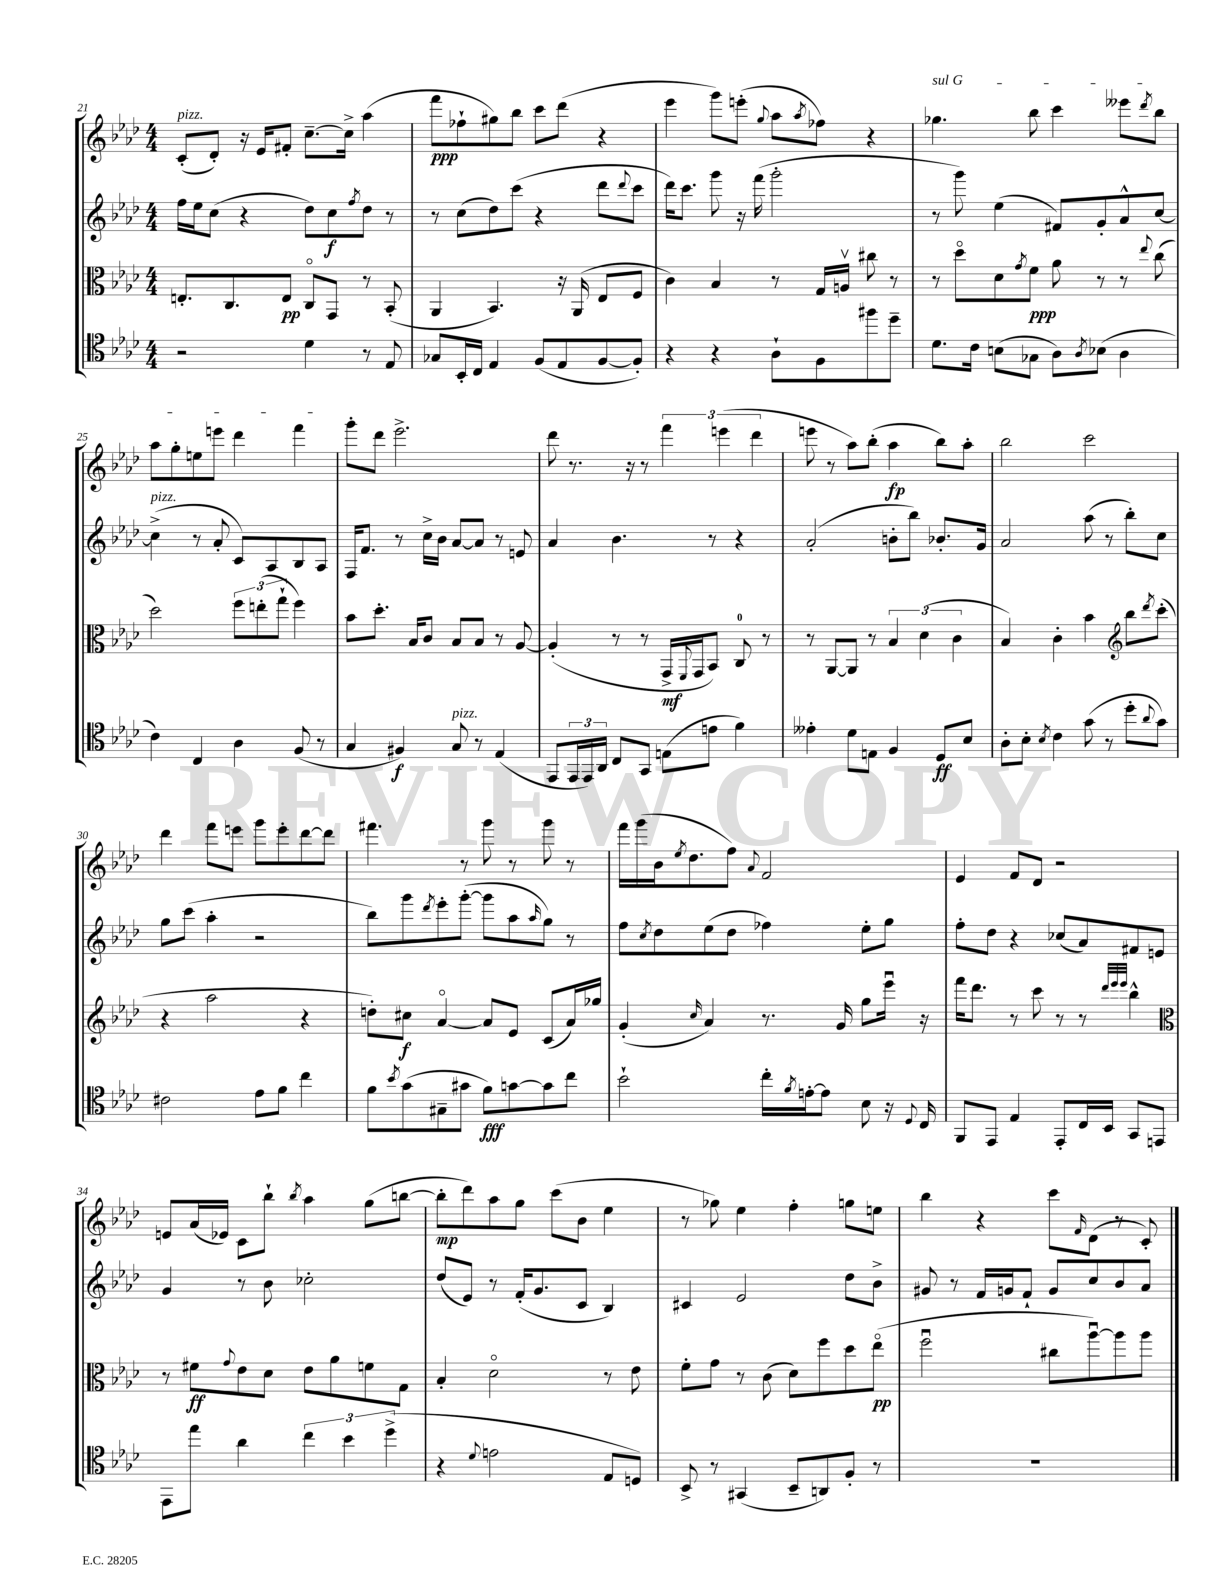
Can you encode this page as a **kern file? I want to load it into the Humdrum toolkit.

**kern	**dynam	**kern	**dynam	**kern	**dynam	**kern	**dynam
*part4	*part4	*part3	*part3	*part2	*part2	*part1	*part1
*staff4	*staff4	*staff3	*staff3	*staff2	*staff2	*staff1	*staff1
*clefC4	*	*clefC3	*	*clefG2	*	*clefG2	*
*k[b-e-a-d-]	*	*k[b-e-a-d-]	*	*k[b-e-a-d-]	*	*k[b-e-a-d-]	*
*M4/4	*	*M4/4	*	*M4/4	*	*M4/4	*
=21	=21	=21	=21	=21	=21	=21	=21
!	!	!	!	!	!	!LO:TX:a:i:t=pizz.	!
2r	.	8.En'/L	.	16ff\LL	.	(8c'/L	.
.	.	.	.	16ee-\J	.	.	.
.	.	.	.	(8cc\J	.	8d-'/J)	.
.	.	8.C/	.	.	.	.	.
.	.	.	.	4r	.	16r	.
.	.	.	.	.	.	16e-/KL	.
.	.	8E/J	pp	.	.	8f#X'/J	.
4d-\	.	8C/L	.	8dd-\L)	.	[8.cc~\L	.
.	.	8GG/J	.	8cc\	f	.	.
.	.	.	.	.	.	16cc^\Jk]	.
.	.	.	.	8qff/	.	.	.
8r	.	8r	.	8dd-\J	.	(4aa-\	.
8E-/	.	(8BB-'/	.	8r	.	.	.
=22	=22	=22	=22	=22	=22	=22	=22
8G-X/L	.	4AA-/	.	8r	.	8fff\L	ppp
16BB-'/L	.	.	.	(8cc\L	.	8ff-X`\	.
16C/JJ	.	.	.	.	.	.	.
4E-/	.	4.BB-/)	.	8dd-\)	.	8gg#X\)	.
.	.	.	.	(8ccc\J	.	8bb-\J	.
(8F/L	.	.	.	4r	.	8ccc\L	.
8E-/	.	16r	.	.	.	(8ddd-\J	.
.	.	(16AA-/	.	.	.	.	.
[8F/	.	8E-/L	.	8ddd-\L	.	4r	.
.	.	.	.	8qqddd-/	.	.	.
8F'/J])	.	8F/J	.	8ccc\J	.	.	.
=23	=23	=23	=23	=23	=23	=23	=23
4r	.	4c\)	.	16ddd-\KL)	.	4eee-\	.
.	.	.	.	8.ccc\J	.	.	.
4r	.	4B-/	.	8ggg\	.	8ggg\L)	.
.	.	.	.	16r	.	(8eeen'\J	.
.	.	.	.	(16fff\	.	.	.
.	.	.	.	.	.	8qqgg/	.
8A-`\L	.	8r	.	2ggg'\	.	8aa-\L	.
.	.	.	.	.	.	8qaa-/	.
8F\	.	16G/LL	.	.	.	8ff-X\J)	.
.	.	16Anv/JJ	.	.	.	.	.
8ff#X\	.	8cc#X\	.	.	.	4r	.
8dd-~\J	.	8r	.	.	.	.	.
=24	=24	=24	=24	=24	=24	=24	=24
!	!	!	!	!	!	!LO:TX:a:i:t=sul G	!
8.d-\L	.	8r	.	8r	.	4.gg-X\	.
.	.	8dd-\L	.	8ggg\)	.	.	.
16c\Jk	.	.	.	.	.	.	.
(8Bn\L	.	8d-\	.	(4ee-\	.	.	.
.	.	8qg/	.	.	.	.	.
8G-X\J	.	8f\J	ppp	.	.	8bb-\	.
8A-\L)	.	8a-\	.	8f#X/L)	.	4ccc\	.
8qA-/	.	.	.	.	.	.	.
(8B-X\J	.	8r	.	8g'/	.	.	.
4A-\	.	8r	.	8a-^^/	.	8eee--X\L	.
.	.	8qqee-/	.	.	.	8qddd-/	.
.	.	(8cc\	.	[8cc/J	.	8bb-\J	.
!!LO:LB:g=z
=25	=25	=25	=25	=25	=25	=25	=25
!	!	!	!	!LO:TX:a:i:t=pizz.	!	!	!
4c\)	.	2dd-\)	.	(4cc^\]	.	8aa-\L	.
.	.	.	.	.	.	8gg'\	.
4C/	.	.	.	8r	.	8een\	.
.	.	.	.	8a-'/	.	8eeen\J	.
4A-\	.	12ff\L	.	8c/L)	.	4ddd-\	.
.	.	(12een'\	.	.	.	.	.
.	.	.	.	8A-/	.	.	.
.	.	12gg`\J	.	.	.	.	.
(8F/	.	4ff\)	.	8B-/	.	4fff\	.
8r	.	.	.	8A-/J	.	.	.
=26	=26	=26	=26	=26	=26	=26	=26
4G/	.	8b-\L	.	16F/KL	.	8ggg'\L	.
.	.	.	.	8.f/J	.	.	.
.	.	8.dd-'\J	.	.	.	8ddd-\J	.
4F#X/)	f	.	.	8r	.	2.eee-^\	.
.	.	16B-/KL	.	.	.	.	.
.	.	8c/J	.	16cc^\LL	.	.	.
.	.	.	.	16b-\JJ	.	.	.
!LO:TX:a:i:t=pizz.	!	!	!	!	!	!	!
8G/	.	8B-/L	.	[8a-/L	.	.	.
8r	.	8B-/J	.	8a-/J]	.	.	.
(4E-/	.	8r	.	8r	.	.	.
.	.	[8A-/	.	8en/	.	.	.
=27	=27	=27	=27	=27	=27	=27	=27
8EE-/L	.	(4A-'/]	.	4a-/	.	8ddd-\	.
24EE-/L	.	.	.	.	.	8.r	.
24EE-/)	.	.	.	.	.	.	.
24AA-/JJ	.	.	.	.	.	.	.
8C/L	.	8r	.	4.b-\	.	.	.
.	.	.	.	.	.	16r	.
8GG/J	.	8r	.	.	.	8r	.
(8En\L	.	16GG^/LL	mf	.	.	6fff\	.
.	.	8qqFF/	.	.	.	.	.
.	.	16GG/J	.	.	.	.	.
8en\J	.	8BB-/J)	.	8r	.	.	.
.	.	.	.	.	.	(6eeen\	.
4f\)	.	8C/	.	4r	.	.	.
.	.	.	.	.	.	6ddd-\	.
.	.	8r	.	.	.	.	.
=28	=28	=28	=28	=28	=28	=28	=28
4e--X'\	.	8r	.	(2a-'/	.	8eeen\	.
.	.	[8AA-/L	.	.	.	8r	.
8d-\L	.	8AA-/J]	.	.	.	8aa-\L)	.
8En\J	.	8r	.	.	.	(8bb-'\J	.
4F/	.	6B-/	.	8bn'\L	.	4aa-\	fp
.	.	.	.	8bb-\J)	.	.	.
.	.	(6d-\	.	.	.	.	.
8D-/L	ff	.	.	8.b-X'/L	.	8bb-\L)	.
.	.	6c\	.	.	.	.	.
8B-/J	.	.	.	.	.	8aa-'\J	.
.	.	.	.	16g/Jk	.	.	.
=29	=29	=29	=29	=29	=29	=29	=29
8A-'\L	.	4B-/)	.	2a-/	.	2bb-\	.
8B-'\J	.	.	.	.	.	.	.
8qB-/	.	.	.	.	.	.	.
4c\	.	4c'\	.	.	.	.	.
(8g\	.	4b-\	.	(8aa-\	.	2ccc\	.
8r	.	.	.	8r	.	.	.
*	*	*clefG2	*	*	*	*	*
8dd-'\L	.	8bb-\L	.	8bb-'\L)	.	.	.
8qqa-/	.	8qddd-/	.	.	.	.	.
8g\J)	.	(8ccc'\J	.	8cc\J	.	.	.
!!LO:LB:g=z
=30	=30	=30	=30	=30	=30	=30	=30
2c#X\	.	4r	.	8gg\L	.	4ddd-\	.
.	.	.	.	(8ccc\J	.	.	.
.	.	2aa-\	.	4aa-'\	.	8fff\L	.
.	.	.	.	.	.	8eeen\J	.
8e-\L	.	.	.	2r	.	8ggg\L	.
8f\J	.	.	.	.	.	8eee'\	.
4cc\	.	4r	.	.	.	[8ddd-\	.
.	.	.	.	.	.	8ddd-\J]	.
=31	=31	=31	=31	=31	=31	=31	=31
8f\L	.	8ddn'\L)	.	8bb-\L)	.	4.fff#X\	.
8qb-/	.	.	.	.	.	.	.
(8g\	.	8cc#X\J	f	8ggg\	.	.	.
.	.	.	.	8qddd-/	.	.	.
8G#X~\	.	[4a-/	.	8eee-'\	.	.	.
8g#X\J	.	.	.	([8ggg'\J	.	8r	.
8f\L)	fff	8a-/L]	.	8ggg\L]	.	8ggg\	.
[8gn\	.	8e-/J	.	8aa-\	.	8r	.
.	.	.	.	16qqaa-/	.	.	.
8g\]	.	(8c/L	.	8gg\J)	.	8ggg\	.
8cc\J	.	16a-/L)	.	8r	.	8r	.
.	.	16gg-X/JJ	.	.	.	.	.
=32	=32	=32	=32	=32	=32	=32	=32
2b-`\	.	(4g'/	.	8ff\L	.	16fff\LL	.
.	.	.	.	.	.	(16ggg\	.
.	.	.	.	8qcc/	.	.	.
.	.	.	.	8dd-\	.	16b-\J	.
.	.	.	.	.	.	8qee-/	.
.	.	.	.	.	.	8.dd-\	.
.	.	16qqcc/	.	.	.	.	.
.	.	4a-/)	.	(8ee-\	.	.	.
.	.	.	.	8dd-\J	.	8ff\J)	.
.	.	.	.	.	.	8qqa-/	.
16cc'\LL	.	8.r	.	4ff-X\)	.	2f/	.
8qf/	.	.	.	.	.	.	.
[16en'\J	.	.	.	.	.	.	.
8e\J]	.	.	.	.	.	.	.
.	.	16g/	.	.	.	.	.
8B-\	.	8gg\L	.	8ee-'\L	.	.	.
16r	.	16eee-u\Jk	.	8gg\J	.	.	.
8qqD-/	.	.	.	.	.	.	.
16C/	.	16r	.	.	.	.	.
=33	=33	=33	=33	=33	=33	=33	=33
8FF/L	.	16fff\KL	.	8ff'\L	.	4e-/	.
.	.	8.ddd-\J	.	.	.	.	.
8EE-/J	.	.	.	8dd-\J	.	.	.
4E-/	.	8r	.	4r	.	8f/L	.
.	.	8ccc\	.	.	.	8d-/J	.
8EE-'/L	.	8r	.	(8cc-X/L	.	2r	.
16C/L	.	8r	.	8a-/)	.	.	.
16BB-/JJ	.	.	.	.	.	.	.
.	.	32qqddd-/LLL	.	.	.	.	.
.	.	32qqeee-/	.	.	.	.	.
.	.	32qqeee-/JJJ	.	.	.	.	.
8GG/L	.	4bb-^^\	.	8f#X/	.	.	.
8EEn/J	.	.	.	8en/J	.	.	.
!!LO:LB:g=z
=34	=34	=34	=34	=34	=34	=34	=34
*	*	*clefC3	*	*	*	*	*
8EE-\L	.	8r	.	4g/	.	8en/L	.
8ee-\J	.	8f#X\L	ff	.	.	(16a-/L	.
.	.	.	.	.	.	16e-X/JJ)	.
.	.	8qqg/	.	.	.	.	.
4a-\	.	8e-\	.	8r	.	8c\L	.
.	.	8d-\J	.	8b-\	.	8bb-`\J	.
.	.	.	.	.	.	8qbb-/	.
6cc\	.	8e-\L	.	2cc-X'\	.	4aa-\	.
.	.	8a-\	.	.	.	.	.
6b-\	.	.	.	.	.	.	.
.	.	8fn\	.	.	.	(8gg\L	.
(6dd-^\	.	.	.	.	.	.	.
.	.	8G\J	.	.	.	[8bbn\J	.
=35	=35	=35	=35	=35	=35	=35	=35
4r	.	4B-'/	.	(8dd-/L	.	8bb'\L]	mp
.	.	.	.	8e-/J)	.	8ddd-\)	.
8qqd-/	.	.	.	.	.	.	.
2en\	.	2d-\	.	8r	.	8aa-\	.
.	.	.	.	(16f'/KL	.	8gg\J	.
.	.	.	.	8.g/	.	.	.
.	.	.	.	.	.	(8ccc\L	.
.	.	.	.	8c/J	.	8b-\J	.
8E-/L	.	8r	.	4B-/)	.	4ee-\	.
8Dn/J)	.	8e-\	.	.	.	.	.
=36	=36	=36	=36	=36	=36	=36	=36
8BB-^/	.	8f'\L	.	4c#X/	.	8r	.
8r	.	8g\J	.	.	.	8gg-X\)	.
(4GG#X/	.	8r	.	2e-/	.	4ee-\	.
.	.	(8c\	.	.	.	.	.
8BB-~/L	.	8d-\L)	.	.	.	4ff'\	.
8AAn/)	.	8ff\	.	.	.	.	.
8F'/J	.	8dd-\	.	8dd-\L	.	8ggn\L	.
8r	.	(8ee-\J	pp	8b-^\J	.	8een\J	.
=37	=37	=37	=37	=37	=37	=37	=37
1r	.	2ffu\	.	8g#X/	.	4bb-\	.
.	.	.	.	8r	.	.	.
.	.	.	.	16f/LL	.	4r	.
.	.	.	.	16gn/J	.	.	.
.	.	.	.	8f`/J	.	.	.
.	.	8cc#X\L	.	8g/L	.	8ccc\L	.
.	.	.	.	.	.	16qqf/	.
.	.	[8aa-u\)	.	8cc/	.	(8d-\J	.
.	.	8aa-\]	.	8b-/	.	8r	.
.	.	8aa-\J	.	8a-/J	.	8c'/)	.
==	==	==	==	==	==	==	==
*-	*-	*-	*-	*-	*-	*-	*-
